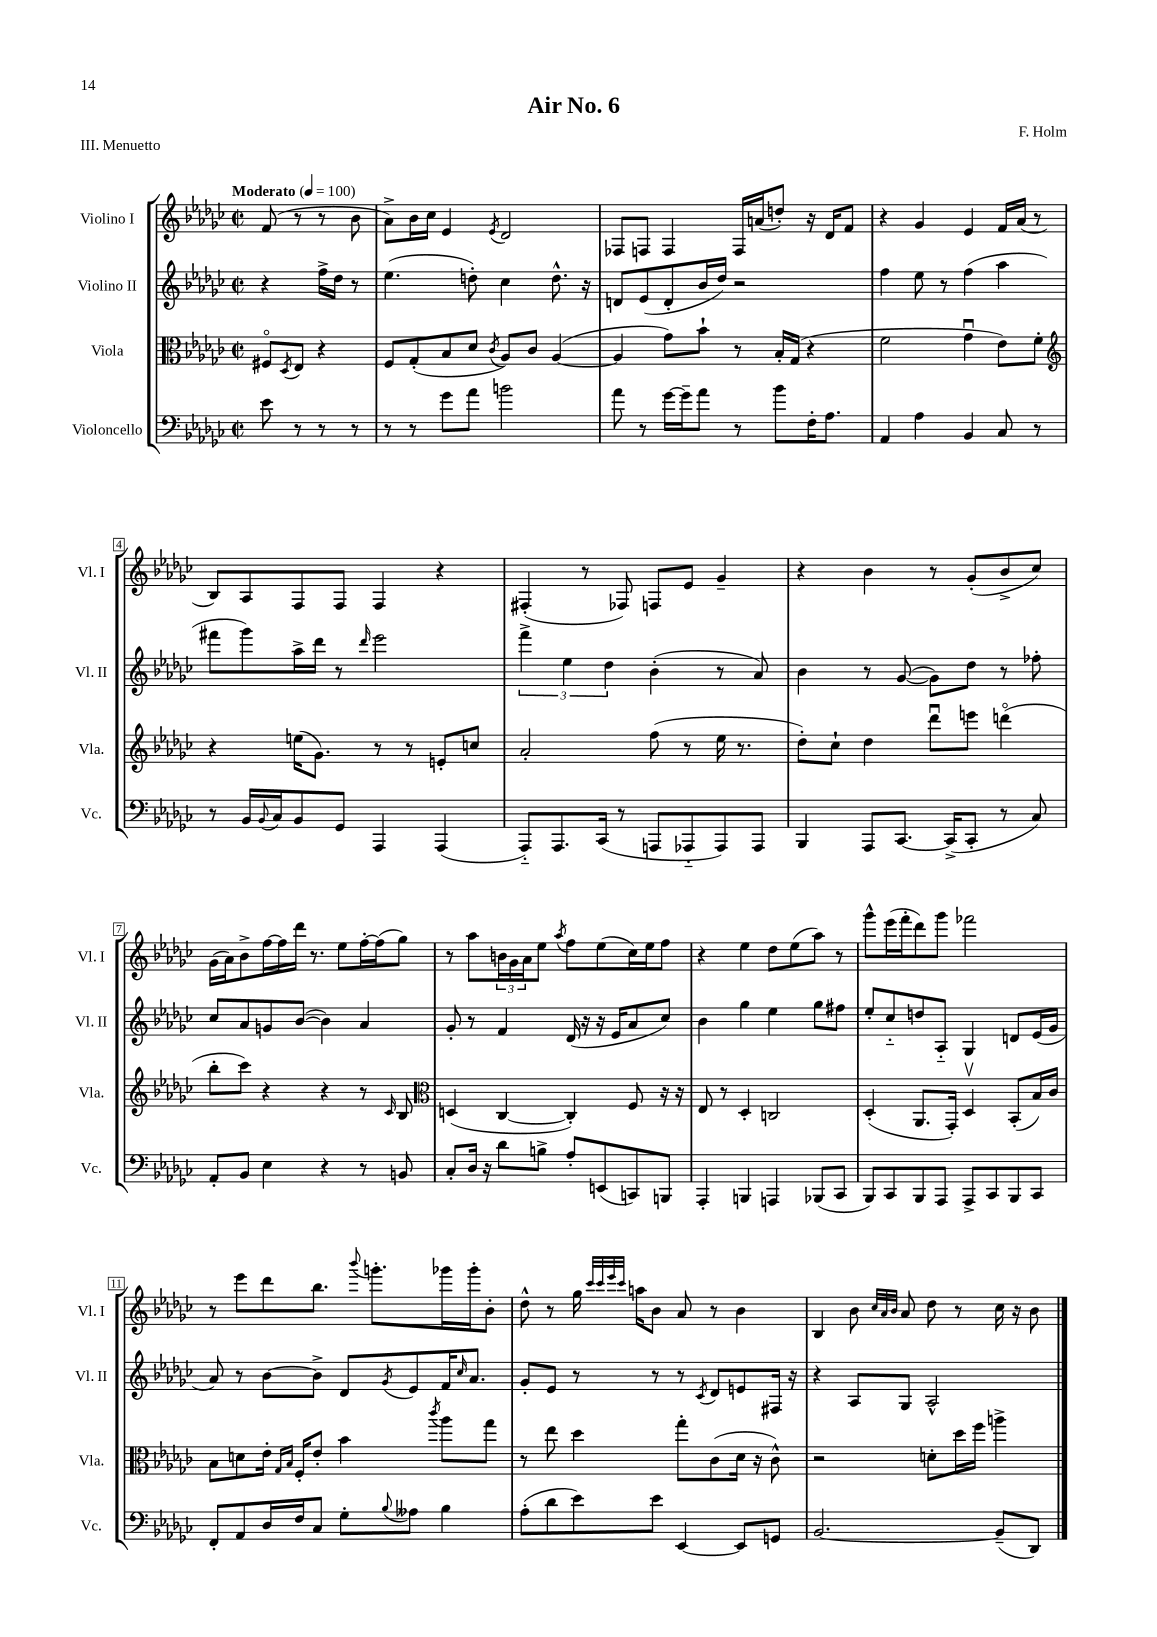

**kern	**kern	**kern	**kern
*part4	*part3	*part2	*part1
*staff4	*staff3	*staff2	*staff1
*I"Violoncello	*I"Viola	*I"Violino II	*I"Violino I
*I'Vc.	*I'Vla.	*I'Vl. II	*I'Vl. I
*clefF4	*clefC3	*clefG2	*clefG2
*k[b-e-a-d-g-c-]	*k[b-e-a-d-g-c-]	*k[b-e-a-d-g-c-]	*k[b-e-a-d-g-c-]
*M2/2	*M2/2	*M2/2	*M2/2
*met(c|)	*met(c|)	*met(c|)	*met(c|)
*MM100	*MM100	*MM100	*MM100
=	=	=	=
!	!	!	!LO:TX:a:B:t=Moderato
8e-\	8F#X/L	4r	(8f/
.	8qD-/	.	.
8r	8E-/J	.	8r
8r	4r	16ff^\LL	8r
.	.	16dd-\JJ	.
8r	.	8r	8b-\
=1	=1	=1	=1
8r	8F/L	(4.ee-\	8a-^\L)
8r	(8G-'/	.	16b-\L
.	.	.	16cc-\JJ
8g-\L	8B-/	.	4e-/
8a-\J	8d-/J	8ddn'\)	.
.	8qc-/	.	8qe-/
2bn\	8A-/L)	4cc-\	2d-/
.	8c-/J	.	.
.	([4A-/	8.dd^^\	.
.	.	16r	.
=2	=2	=2	=2
8a-\	4A-/]	8dn/L	8F-X/L
8r	.	(8e-/	8Fn/J
[16g-\LL	8g-\L)	8d'/	4F/
16g-~\J]	.	.	.
8a-\J	8b-`\J	16b-/L	.
.	.	16dd-/JJ)	.
8r	8r	2r	16F/LL
.	.	.	(16an/J
8b-\L	16B-'/LL	.	8ddn'/J)
.	(16G-/JJ	.	.
16F'\K	4r	.	16r
8.A-\J	.	.	16d-/KL
.	.	.	8f/J
=3	=3	=3	=3
4AA-/	2f\	4ff\	4r
4A-\	.	8ee-\	4g-/
.	.	8r	.
4BB-/	4g-u\	(4ff\	4e-/
8C-/	8e-\L)	4aa-\	16f/LL
.	.	.	(16a-/JJ
8r	8f'\J	.	8r
!!LO:LB:g=z
=4	=4	=4	=4
*	*clefG2	*	*
8r	4r	8fff#X\L	8B-/L)
16BB-/LL	.	8ggg-\)	8A-/
8qqBB-/	.	.	.
16C-/J	.	.	.
8BB-/	(16een\KL	16aa-^\L	8F/
.	8.g-\J)	16ddd-\JJ	.
8GG-/J	.	8r	8F/J
.	.	16qqddd-/	.
4AAA-/	8r	2eee-\	4F/
.	8r	.	.
(4AAA-/	8en'/L	.	4r
.	8ccn/J	.	.
=5	=5	=5	=5
8AAA-/L)	2a-'/	6fff^\	(4F#X'/
8.AAA-/	.	.	.
.	.	6ee-\	.
.	.	.	8r
(16CC-/Jk	.	.	.
.	.	6dd-\	.
8r	.	.	8F-X/)
8AAAn/L	(8ff\	(4b-'\	8Fn/L
8AAA-X/	8r	.	8e-/J
8AAA-/)	16ee-\	8r	4g-~/
.	8.r	.	.
8AAA-/J	.	8a-/)	.
=6	=6	=6	=6
4BBB-/	8dd-'\L)	4b-\	4r
.	8cc-`\J	.	.
8AAA-/L	4dd-\	8r	4b-\
[8.CC-/J	.	([8g-/	.
.	8ddd-u\L	8g-\L])	8r
(16CC-^/KL]	.	.	.
8CC-'/J	8eeen\J	8dd-\J	(8g-'/L
8r	(4dddn\	8r	8b-^/
8C-/)	.	8ff-X'\	8cc-/J)
!!LO:LB:g=z
=7	=7	=7	=7
8AA-'/L	8bb-'\L	8cc-/L	(16g-\LL
.	.	.	16a-\J)
8BB-/J	8ccc-\J)	8a-/	8b-^\
4E-\	4r	8gn/	[16ff\L
.	.	.	16ff\]
.	.	([8b-/J	16ddd-\JJ
.	.	.	8.r
4r	4r	4b-\])	.
.	.	.	8ee-\L
8r	8r	4a-/	[16ff'\L
.	.	.	(16ff\J]
.	16qqc-/	.	.
8BBn/	8B-/	.	8gg-\J)
=8	=8	=8	=8
*	*clefC3	*	*
8C-'/L	(4Dn/	8g-'/	8r
16D-/Jk	.	8r	8aa-\L
16r	.	.	.
8d-\L	[4C-/	4f/	24bn\L
.	.	.	24g-\
.	.	.	24a-\J
8Bn^\J	.	.	8ee-\J
.	.	.	8qaa-/
8A-'/L	4C-'/])	(16d-/	8ff\L
.	.	16r	.
(8EEn/	.	16r	(8ee-\
.	.	16e-/KL	.
8CCn/)	8F/	8a-/	16cc-\L)
.	.	.	16ee-\J
8BBBn/J	16r	8cc-/J)	8ff\J
.	16r	.	.
=9	=9	=9	=9
4AAA-'/	8E-/	4b-\	4r
.	8r	.	.
4BBBn/	4D-'/	4gg-\	4ee-\
4AAAn/	2Cn/	4ee-\	8dd-\L
.	.	.	(8ee-\
(8BBB-X/L	.	8gg-\L	8aa-\J)
8CC-/J	.	8ff#X\J	8r
=10	=10	=10	=10
8BBB-/L)	(4D-'/	8ee-'/L	8ggg-^^\L
8CC-/	.	8cc-/	(16eee-\L
.	.	.	16fff'\J
8BBB-/	8.AA-/L	8ddn/	8ddd-\)
8AAA-/J	.	8A-/J	8ggg-\J
.	16GG-'/Jk)	.	.
8AAA-^/L	4D-v/	4G-/	2fff-X\
8CC-/	.	.	.
8BBB-/	(8BB-'/L	8dn/L	.
8CC-/J	16B-/L)	(16e-/L	.
.	16c-/JJ	16g-/JJ	.
!!LO:LB:g=z
=11	=11	=11	=11
8FF'/L	8B-\L	8a-/)	8r
8AA-/	8dn\	8r	8eee-\L
16D-/L	16e-'\Jk	[8b-\L	8ddd-\
.	16qqG-/LL	.	.
.	16qqB-/JJ	.	.
16F/J	16F'/KL	.	.
8C-/J	8e-'/J	8b-^\J]	8.bb-\J
8G-'\L	4b-\	8d-/L	.
.	.	.	8qqbbb-/
.	.	.	8.gggn'\L
8qqB-/	.	8qg-/	.
8A--X\J	.	8e-/	.
.	8qccc-/	.	.
4B-\	8aa-\L	16f/K	16ggg-X\L
.	.	16qqcc-/	.
.	.	8.a-/J	16ggg-'\J
.	8gg-\J	.	8b-'\J
=12	=12	=12	=12
(8A-'\L	8r	8g-'/L	8dd-^^\
8d-\	8ee-\	8e-/J	8r
8e-\)	4dd-\	8r	16gg-\
.	.	.	32qqccc-/LLL
.	.	.	32qqccc-/
.	.	.	32qqeee-/
.	.	.	32qqccc-/JJJ
.	.	.	16aan\KL
8e-\J	.	8r	8b-\J
[4EE-/	8gg-'\L	8r	8a-/
.	.	8qc-/	.
.	(8c-\	8d-/L	8r
8EE-/L]	16d-\Jk	8en/	4b-\
.	16r	.	.
8GGn/J	8c-^^\)	16F#X/Jk	.
.	.	16r	.
=13	=13	=13	=13
[2.BB-/	2r	4r	4B-/
.	.	8A-/L	8b-\
.	.	.	32qqcc-/LLL
.	.	.	32qqa-/
.	.	.	32qqb-/JJJ
.	.	8G-/J	8a-/
.	8dn'\L	2A-^^/	8dd-\
.	16dd-\L	.	8r
.	16ff\JJ	.	.
(8BB-~/L]	4aan^\	.	16cc-\
.	.	.	16r
8DD-/J)	.	.	8b-\
==	==	==	==
*-	*-	*-	*-
